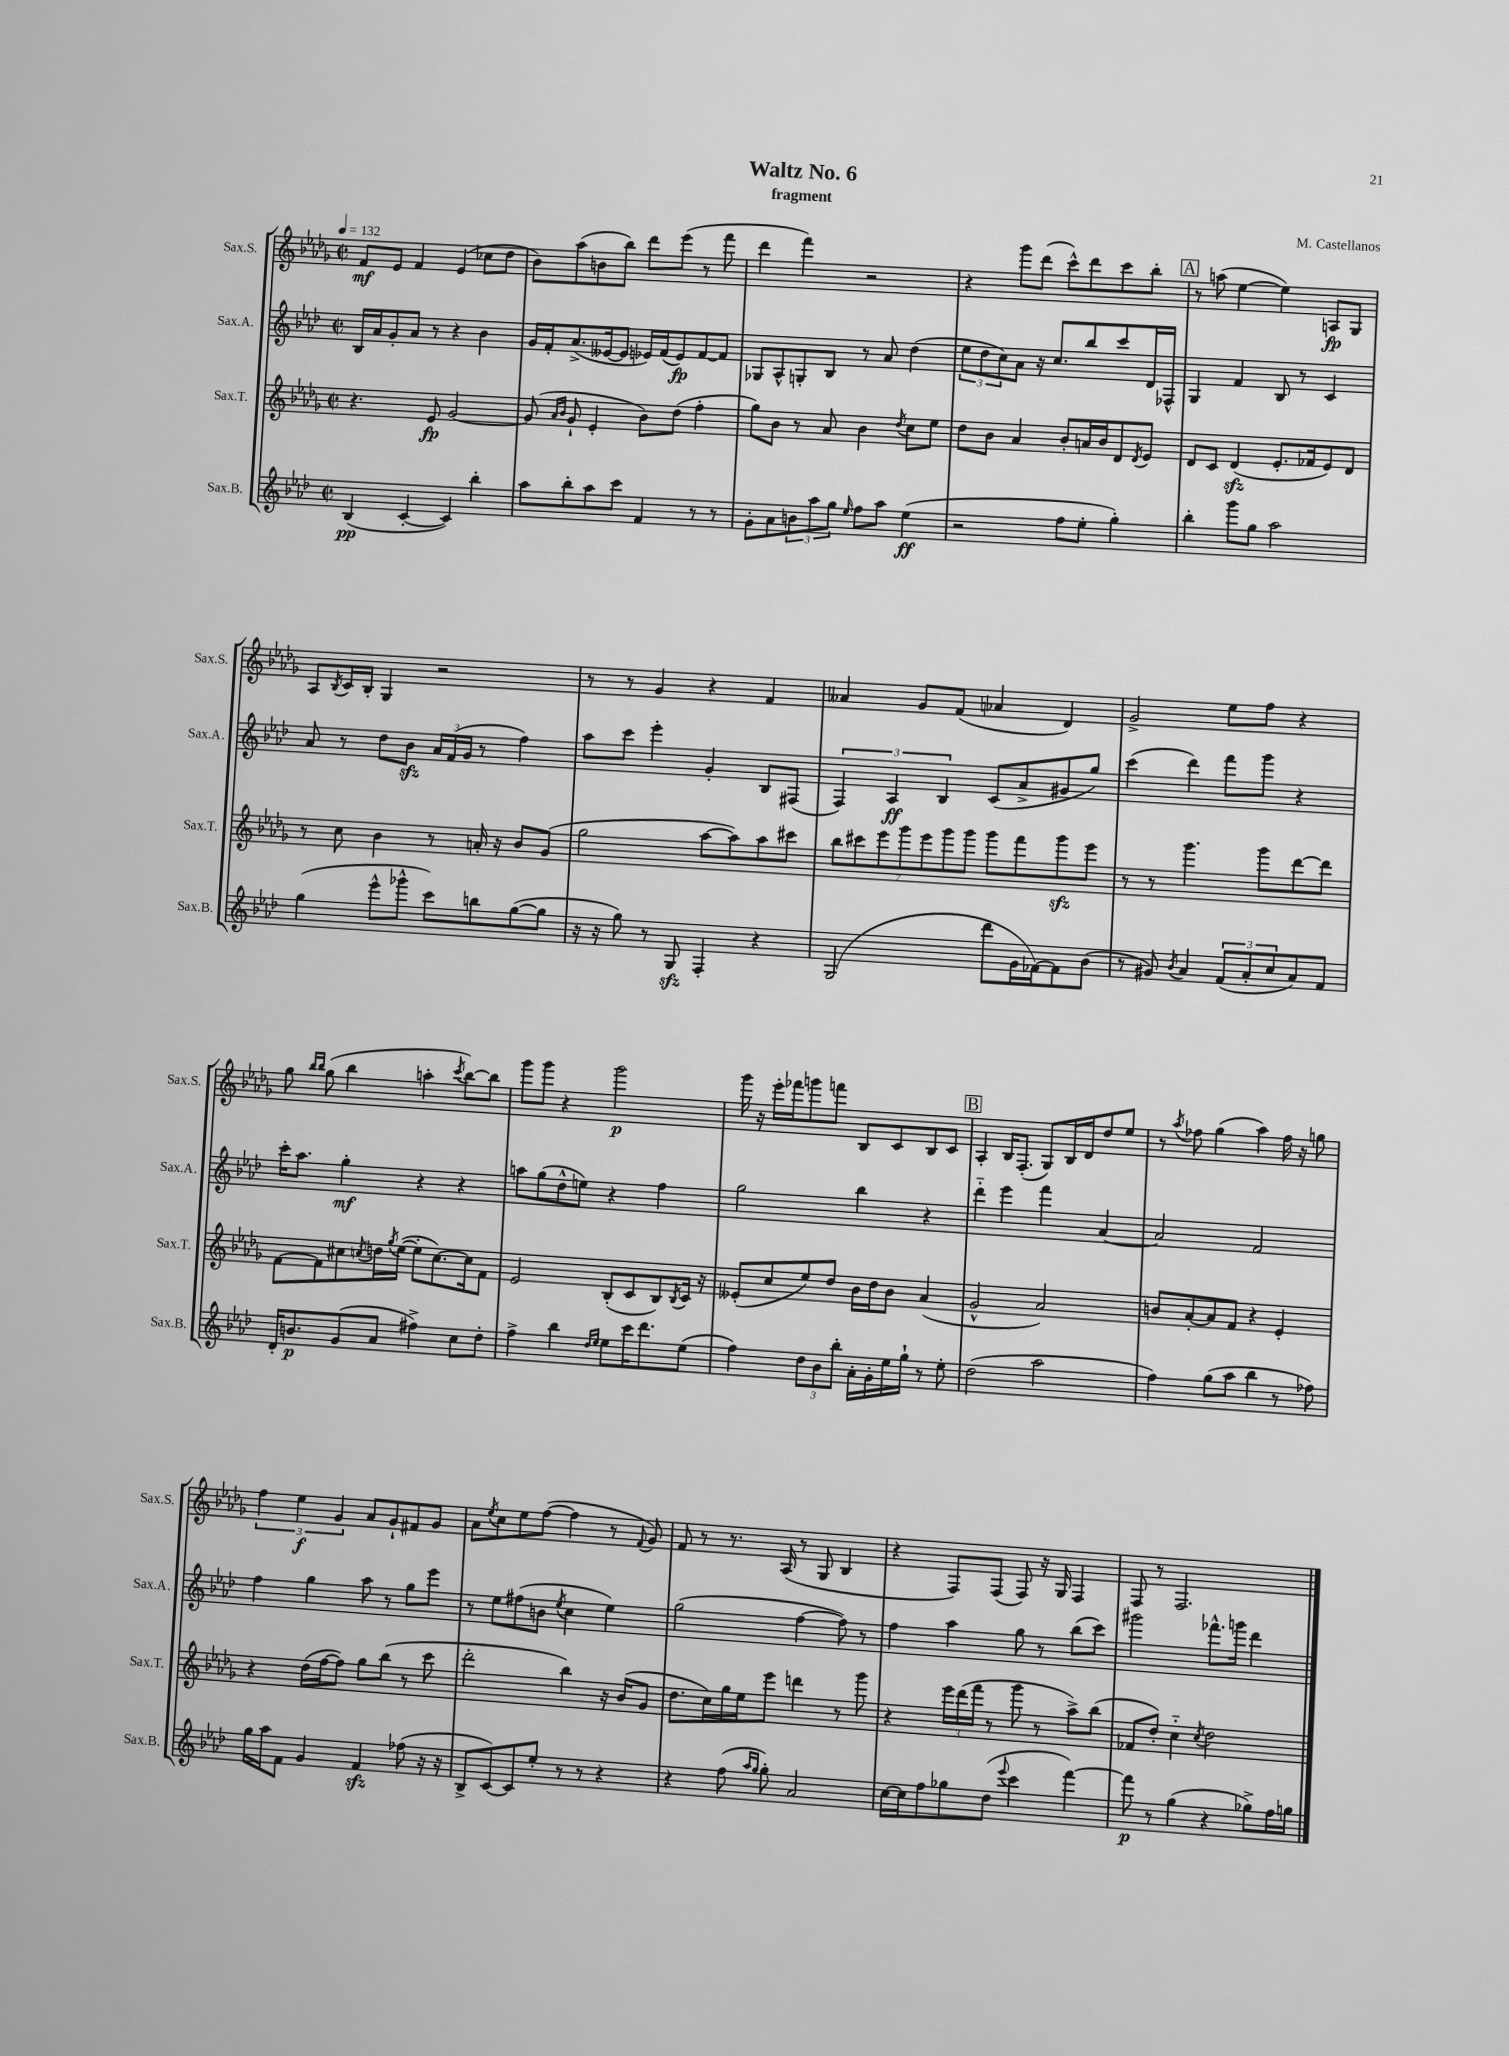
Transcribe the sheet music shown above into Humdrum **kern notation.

**kern	**kern	**kern	**kern
*staff4	*staff3	*staff2	*staff1
*clefG2	*clefG2	*clefG2	*clefG2
*k[b-e-a-d-]	*k[b-e-a-d-g-]	*k[b-e-a-d-]	*k[b-e-a-d-g-]
*M2/2	*M2/2	*M2/2	*M2/2
*met(c|)	*met(c|)	*met(c|)	*met(c|)
*MM132	*MM132	*MM132	*MM132
(4B-/	4.r	16B-/LL	8f/L
.	.	16a-/J	.
.	.	8g'/	8e-/J
[4c'/	.	8a-/J	4f/
.	8e-/	8r	.
4c/])	[2g-/	4r	(4e-/
4bb-'\	.	4b-\	8cc-\L
.	.	.	8dd-\J
=	=	=	=
8aa-\L	(8g-/]	16g/LL	8b-\L)
.	.	16f'/J	.
.	16qqa-/LL	.	.
.	16qqb-/JJ	.	.
8bb-'\	8g-`/	(8.a-^/	(8aa-\
8aa-\	4e-'/	.	8b\
.	.	[16e--/k	.
8ccc\J	.	8e--/]J	8bb-\J)
4f/	8b-\L)	16e-/LL)	8ddd-\L
.	.	(16f/J	.
.	(8dd-\J	8e-/)	(8eee-\J
8r	4ff'\	[8f/	8r
8r	.	8f/]J	8fff\
=	=	=	=
8g'\L	8gg-\L)	8G-/L	4ddd-\
8a-\	8b-\J	8A-^^/	.
12b\	8r	8G'/	4fff\)
12aa-\	.	.	.
.	8a-/	8B-/J	.
12gg\J	.	.	.
16qqee-/	.	.	.
8ff\L	4b-\	8r	2r
8aa-\J	.	8a-/	.
.	8qdd-/	.	.
(4ee-\	8cc\L	(4dd-\	.
.	8ee-\J	.	.
=	=	=	=
2r	8dd-\L	12ee-\L	4r
.	.	12dd-\	.
.	8b-\J	.	.
.	.	12cc\)	.
.	4a-/	8a-\J	8ggg-\L
.	.	16r	(8ddd-\J
.	.	8.cc/L	.
8ff\L	8b-'/L	.	8ccc^^\L)
8ee-'\J	16a/L	8bb-/	8ddd-\
.	16b-/J	.	.
4gg'\)	8d-/	8ccc/	8ccc\
.	8qd-/	.	.
.	8e-/J	16d-/L	8bb-'\J
.	.	16F-^^/JJ	.
=	=	=	=
4bb-'\	8d-/L	4G/	8r
.	8c/J	.	(8aa\
8ggg\L	(4d-/	4f/	[4ee-\
8gg\J	.	.	.
2aa-\	8.e-'/L	8B-/	4ee-\])
.	.	8r	.
.	16f-/k	.	.
.	8e-/)	4c/	8A/L
.	8d-/J	.	8G-/J
=	=	=	=
(4gg\	8r	8a-/	8A-/L
.	.	.	8qB-/
.	8cc\	8r	16c/L
.	.	.	16B-'/JJ
8eee-^^\L	4b-\	8dd-\L	4G-/
8ggg-^^\J	.	8b-\J	.
8ccc\L)	8r	24a-/LL	2r
.	.	(24f/	.
.	.	24g/JJ	.
8bb\	16a'/	8r	.
.	16r	.	.
([8gg\	8b-/L	4ff\)	.
8gg\]J	(8g-/J	.	.
=	=	=	=
16r	2gg-\	8aa-\L	8r
16r	.	.	.
8gg\)	.	8ccc\J	8r
8r	.	4eee-'\	4g-/
8G/	.	.	.
4F'/	[8aa-\L	4g'/	4r
.	8aa-\])	.	.
4r	8aa-\	8B-/L	4f/
.	8ccc#\J	(8F#/J	.
=	=	=	=
(2G/	14bb-\L	6F/)	4a--/
.	14ccc#\	.	.
.	14eee-\	.	.
.	.	6A-/	.
.	14ggg-\	.	.
.	.	.	8g-/L
.	14eee-\	.	.
.	.	6B-/	.
.	14ggg-\	.	.
.	.	.	(8f/J
.	14ggg-\J	.	.
8ddd-\L	8ggg-\L	(8c/L	4a-/
16g\L	8fff\	8a-^/	.
[16f-\J)	.	.	.
8f-\]	8ggg-\	8g#/	4d-/)
(8b-\J	8eee-\J	8gg/J)	.
=	=	=	=
8r	8r	(4ccc\	2g-^/
8g#/)	8r	.	.
8qb-/	.	.	.
4a-/	4.ggg-\	4ddd-\)	.
(12f/L	.	8fff\L	8ee-\L
12a-'/	.	.	.
.	8ggg-\L	8ggg\J	8ff\J
12cc/	.	.	.
8a-/)	[8ddd-\	4r	4r
8f/J	8ddd-\]J	.	.
=	=	=	=
16d-'/LK	[8f\L	16ccc'\LK	8gg-\
8.b/	.	8.aa-\J	.
.	.	.	16qqbb-/LL
.	.	.	16qqbb-/JJ
.	8f\]	.	(8gg-\
(8g/	8cc#\	4gg'\	4bb-\
.	8qcc/	.	.
8a-/J	16dd\L	.	.
.	8qgg-/	.	.
.	([16ee-\JJ	.	.
4ff#^\)	8ee-'\]L	4r	4aa'\
.	[8.cc\)	.	.
.	.	.	8qccc/
8cc\L	.	4r	[8bb-\L)
.	16cc\]k	.	.
8dd-'\J	8f\J	.	8bb-\]J
=	=	=	=
4ff^\	2e-/	8aa\L	8ggg-\L
.	.	(8gg\	8ggg-\J
4bb-\	.	8dd-^^\	4r
.	.	8ee\J)	.
16qqdd-/LL	.	.	.
16qqee-/JJ	.	.	.
8ee-\L	(8B-'/L	4r	2ggg-\
16ccc\K	8c/	.	.
8.ddd-\	.	.	.
.	8B-/)	4ff\	.
.	8qB-/	.	.
(8ee-\J	16c/Jk	.	.
.	16r	.	.
=	=	=	=
4ff\)	(8e--'/L	2gg\	16ggg-\
.	.	.	16r
.	8cc/	.	16eee-'\LL
.	.	.	16fff-\J
12dd-\L	8ee-/)	.	8ggg\
12b-\	.	.	.
.	8dd-/J	.	8fff\J
12bb-'\J	.	.	.
16a-'\LL	16b-\LL	4bb-\	8B-/L
16g'\	16dd-\J	.	.
16ee-\	8b-\J	.	8c/
16gg`\JJ	.	.	.
8r	(4a-/	4r	8B-/
8ee-'\	.	.	8c/J
=	=	=	=
(2dd-\	2g-^^/	4ddd-'~\	4A-'/
.	.	4eee-\	16B-/LK
.	.	.	(8.F'/J
2aa-\	2a-/)	4fff\	8G-/L)
.	.	.	16B-/L
.	.	.	16d-/J
.	.	[4a-/	8dd-/
.	.	.	8ee-/J
=	=	=	=
4ff\)	8b/L	2a-/]	8r
.	.	.	8qaa-/
.	[8a-'/	.	8ff-\
(8gg\L	8a-/]	.	(4gg-\
8aa-\J	8f/J	.	.
4bb-\	4r	2f/	4aa-\)
8r	4e-'/	.	16ff-\
.	.	.	16r
8ff-\)	.	.	8gg\
=	=	=	=
16gg\LL	4r	4ff\	6ff\
16aa-\J	.	.	.
8f\J	.	.	.
.	.	.	6ee-\
4g/	(16dd-\LL	4gg\	.
.	[16ff\J	.	.
.	.	.	6g-/
.	8ff\]J)	.	.
4f/	8gg-\L	8aa-\	8a-/L
.	(8bb-\J	8r	8g-`/
(8ff-\	8r	8gg\L	8f#/
16r	8ccc\	8eee-\J	8g-/J
16r	.	.	.
=	=	=	=
8B-^/L	2ddd-'\	8r	8a-\L
.	.	.	8qee-/
[8c/)	.	8ee-\L	8cc\
8c/]	.	(8ff#\	8ee-\
8ee-'/J	.	8b\J	([8ff\J
.	.	8qee-/	.
8r	4bb-\)	4cc\	4ff\]
8r	.	.	.
4r	16r	4ee-\)	8r
.	(16b-/LK	.	.
.	.	.	8qqf/
.	8g-/J	.	8g-/)
=	=	=	=
4r	8.dd-\L	(2gg\	8f/
.	.	.	8r
.	16cc\L)	.	.
(8ff\	16gg-\	.	8.r
.	16ee-\J	.	.
16qqaa-/LL	.	.	.
16qqgg/JJ	.	.	.
8gg'\)	8eee-\J	.	.
.	.	.	(16A-/
2a-/	4ddd\	[4ff\	8r
.	.	.	8G-/
.	8r	8ff\])	4B-/
.	8ggg-\	8r	.
=	=	=	=
[16cc\LL	4r	4ff\	4r
16cc\]J	.	.	.
8ff\	.	.	.
8gg-\	24eee-\LL	4aa-\	8F/L)
.	(24ddd-\	.	.
.	24fff\JJ	.	.
(8dd-\J	8r	.	(8F/J
8qqeee-/	.	.	.
4ccc\	8ggg-\	8gg\	8F/)
.	8r	8r	16r
.	.	.	16G-/
[4fff\)	8aa-^\L)	(8bb-\L	4F/
.	(8bb-\J	8ccc\J)	.
=	=	=	=
8fff\]	8f-/L	2ggg#\	8F/
8r	8dd-'/J)	.	8r
(4gg\	4cc'~\	.	2.F/
.	8qcc/	.	.
4r	2dd-\	8.fff-^^\L	.
.	.	16ggg\Jk	.
8gg-^\L)	.	4ddd-\	.
16ff\L	.	.	.
16gg\JJ	.	.	.
==	==	==	==
*-	*-	*-	*-
